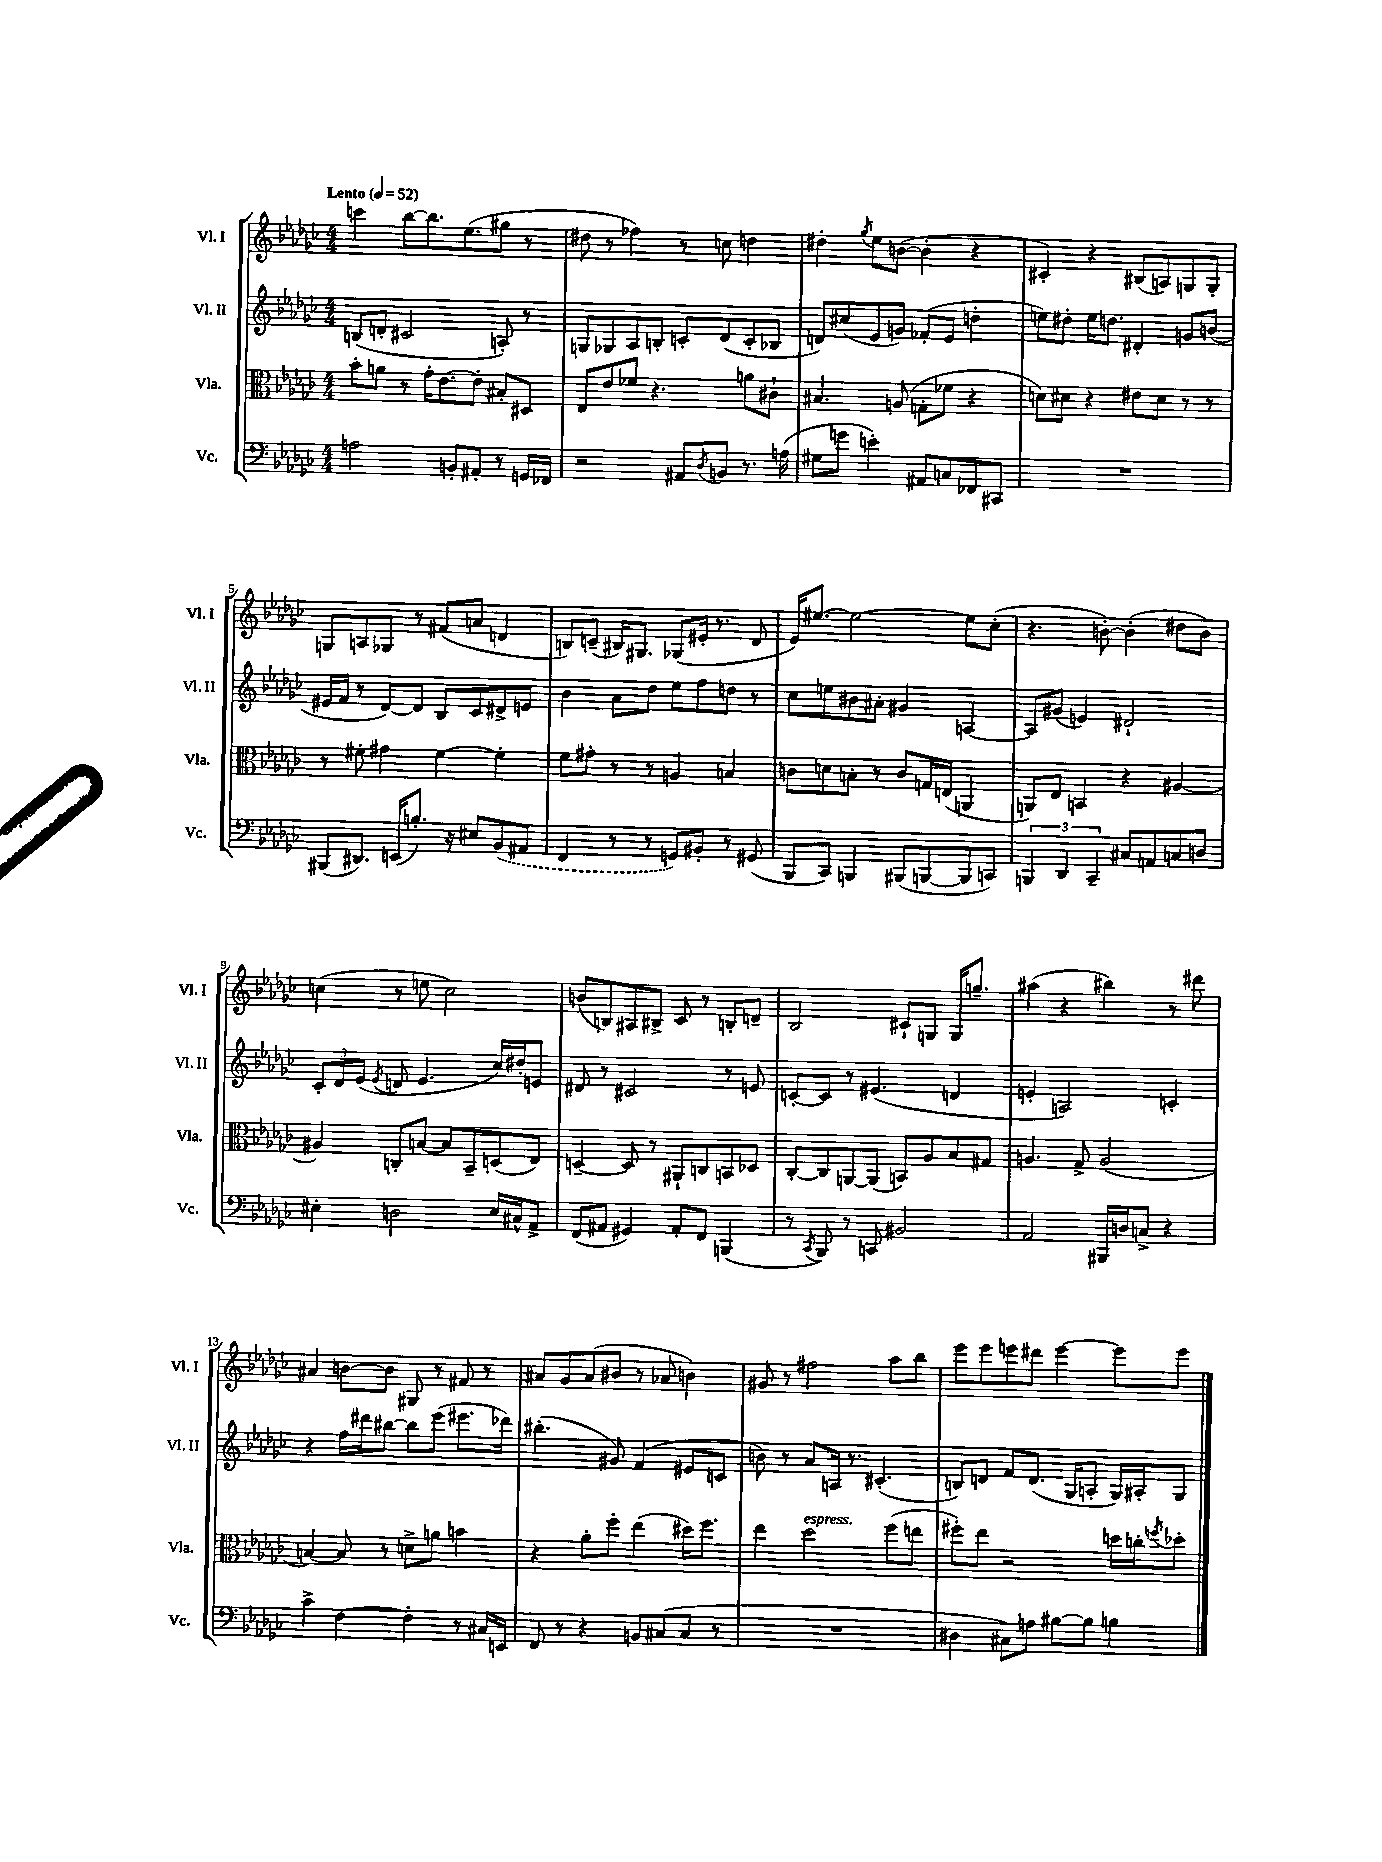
<<
\new StaffGroup <<
\new Staff = "s0" \with { instrumentName = "Vl. I" shortInstrumentName = "Vl. I" } {
    \clef treble \key ges \major \numericTimeSignature \time 4/4 \tempo "Lento" 4 = 52
    c'''4 bes''8~ bes''8. ees''8.( gis''8 r8 |
    dis''8 r8 fes''4) r8 c''8 d''4 |
    dis''4-. \acciaccatura { ges''8 } ees''8 b'8~( b'4-. r4 |
    cis'4-.) r4 bis8( a8) g8 g8-. |
    g8 a8 ges8 r8 fis'8( a'8 d'4 |
    b8) c'8--( bis16) gis8. ges8( eis'16-. r8. des'8 |
    ees'16) eis''8.~ eis''2~ eis''8 ces''8-.( |
    r4. b'8~-.) b'4-.( dis''8 b'8) |
    c''4( r8 e''8 c''2) |
    b'8( b8) ais8 bis8-> ces'8 r8 b8-. d'8-- |
    bes2 cis'8-! g8 g16 g''8.-- |
    ais''4( r4 bis''4) r8 dis'''8 |
    ais'4 b'8~ b'8 gis8 r8 fis'8 r8 |
    ais'8 ges'8 ais'8( bis'8 r8 aes'8 b'4) |
    gis'8 r8 fis''2 aes''8 bes''8 |
    ees'''8 ees'''8 e'''8 dis'''8 e'''4~ e'''8 e'''8 \bar "|." |
}
\new Staff = "s1" \with { instrumentName = "Vl. II" shortInstrumentName = "Vl. II" } {
    \clef treble \key ges \major \numericTimeSignature \time 4/4
    b8( d'8-. cis'2 a8-.) r8 |
    g8 ges8 aes8 b8-. c'8-. des'8( c'8-. bes8 |
    d'8) cis''8( ees'8 g'8) fes'8-.( ees'8 d''4-. |
    e''8) dis''8-. e''16 d''8. dis'4-. g'8 b'8( |
    eis'16 f'16 r8 des'8~) des'8 bes8 ces'8 dis'8-> e'8 |
    bes'4 aes'8 des''8 ees''8 f''8 d''8 r8 |
    ces''8 e''8 bis'8 ais'8-. gis'4 a4~ |
    a8 gis'8( e'4) dis'2-! |
    \tuplet 3/2 { ces'8-. des'8 ees'8( } \acciaccatura { ees'8 } d'8 ees'4. ces''16) dis''16-. e'8 |
    dis'8 r8 cis'2 r8 e'8 |
    c'8~-. c'8 r8 eis'4.( d'4 |
    e'4-. a2) c'4-. |
    r4 f''16 dis'''16 bis''8~ bis''8 ees'''8( eis'''8. des'''16) |
    bis''4.-.( gis'8) f'4( eis'8 c'8 |
    b'8) r8 aes'8 a16 r8. cis'4.-.( |
    b8) d'8 f'8 d'8.( ges16 a8-. ges16) ais16-. ges8 \bar "|." |
}
\new Staff = "s2" \with { instrumentName = "Vla." shortInstrumentName = "Vla." } {
    \clef alto \key ges \major \numericTimeSignature \time 4/4
    bes'8-. a'8 r8 ges'16-. ees'8.~ ees'8-. bis8-. dis8 |
    ees8 ees'8 fes'8 r4. a'8 cis'8-! |
    bis4. a8( g8-. fes'8 r4 |
    d'8) dis'8 r4 eis'8 dis'8 r8 r8 |
    r8 fis'8-. gis'4 fis'4~ fis'4-. |
    f'8 gis'8-. r8 r8 a4 b4 |
    c'8 d'8 b8-. r8 c'8 g16 e16( a,4 |
    a,8) ees8 b,4 r4 ais4~ |
    ais4 c8-. b8~ b8 bes,8-- d8( ees8) |
    d4~-- d8 r8 ais,8-! c8 b,8 des8 |
    ces8~-. ces8 a,8~ a,8( b,8) aes8 bes8 gis8 |
    a4. ges8-> a2( |
    b4~) b8 r8 d'8-> a'8 b'4 |
    r4 aes'8-. f''8-. ees''4( dis''16) f''8. |
    ees''4 des''2^\markup { \italic "espress." } f''8( e''8 |
    fis''8-.) ees''8 r2 d''16 c''16-. \acciaccatura { f''8 } des''8-. \bar "|." |
}
\new Staff = "s3" \with { instrumentName = "Vc." shortInstrumentName = "Vc." } {
    \clef bass \key ges \major \numericTimeSignature \time 4/4
    a2 b,8-. ais,8-. r8 g,16 fes,16 |
    r2 ais,8 \acciaccatura { des8 } b,8 r8. a16( |
    gis8 g'8 e'4-.) ais,8 c8 fes,8 cis,8 |
    R1 |
    bis,,8( dis,8.) e,16( b8.-.) r16 eis8 \once \slurDashed bes,8( ais,8 |
    f,4 r8 r8 g,8) bis,8-. r8 gis,8( |
    bes,,8 ces,8) b,,4 bis,,8( b,,8~ b,,8 c,8) |
    \tuplet 3/2 { b,,4 des,4 ces,4-- } cis8 a,8 c8 d8 |
    eis4-. d2 eis16 cis16-^ aes,8-> |
    f,8( ais,8 gis,4) ais,8-. f,8 b,,4( |
    r8 \acciaccatura { ces,8 } bes,,8) r8 c,8 bis,2 |
    aes,2 bis,,16 d16 c8-> r4 |
    ces'4-> f4~ f4-. r8 cis16 e,16 |
    f,8 r8 r4 b,8 cis8( cis8 r8 |
    R1 |
    dis4 cis8) a8 bis8~ bis8 b4 \bar "|." |
}
>>
>>
